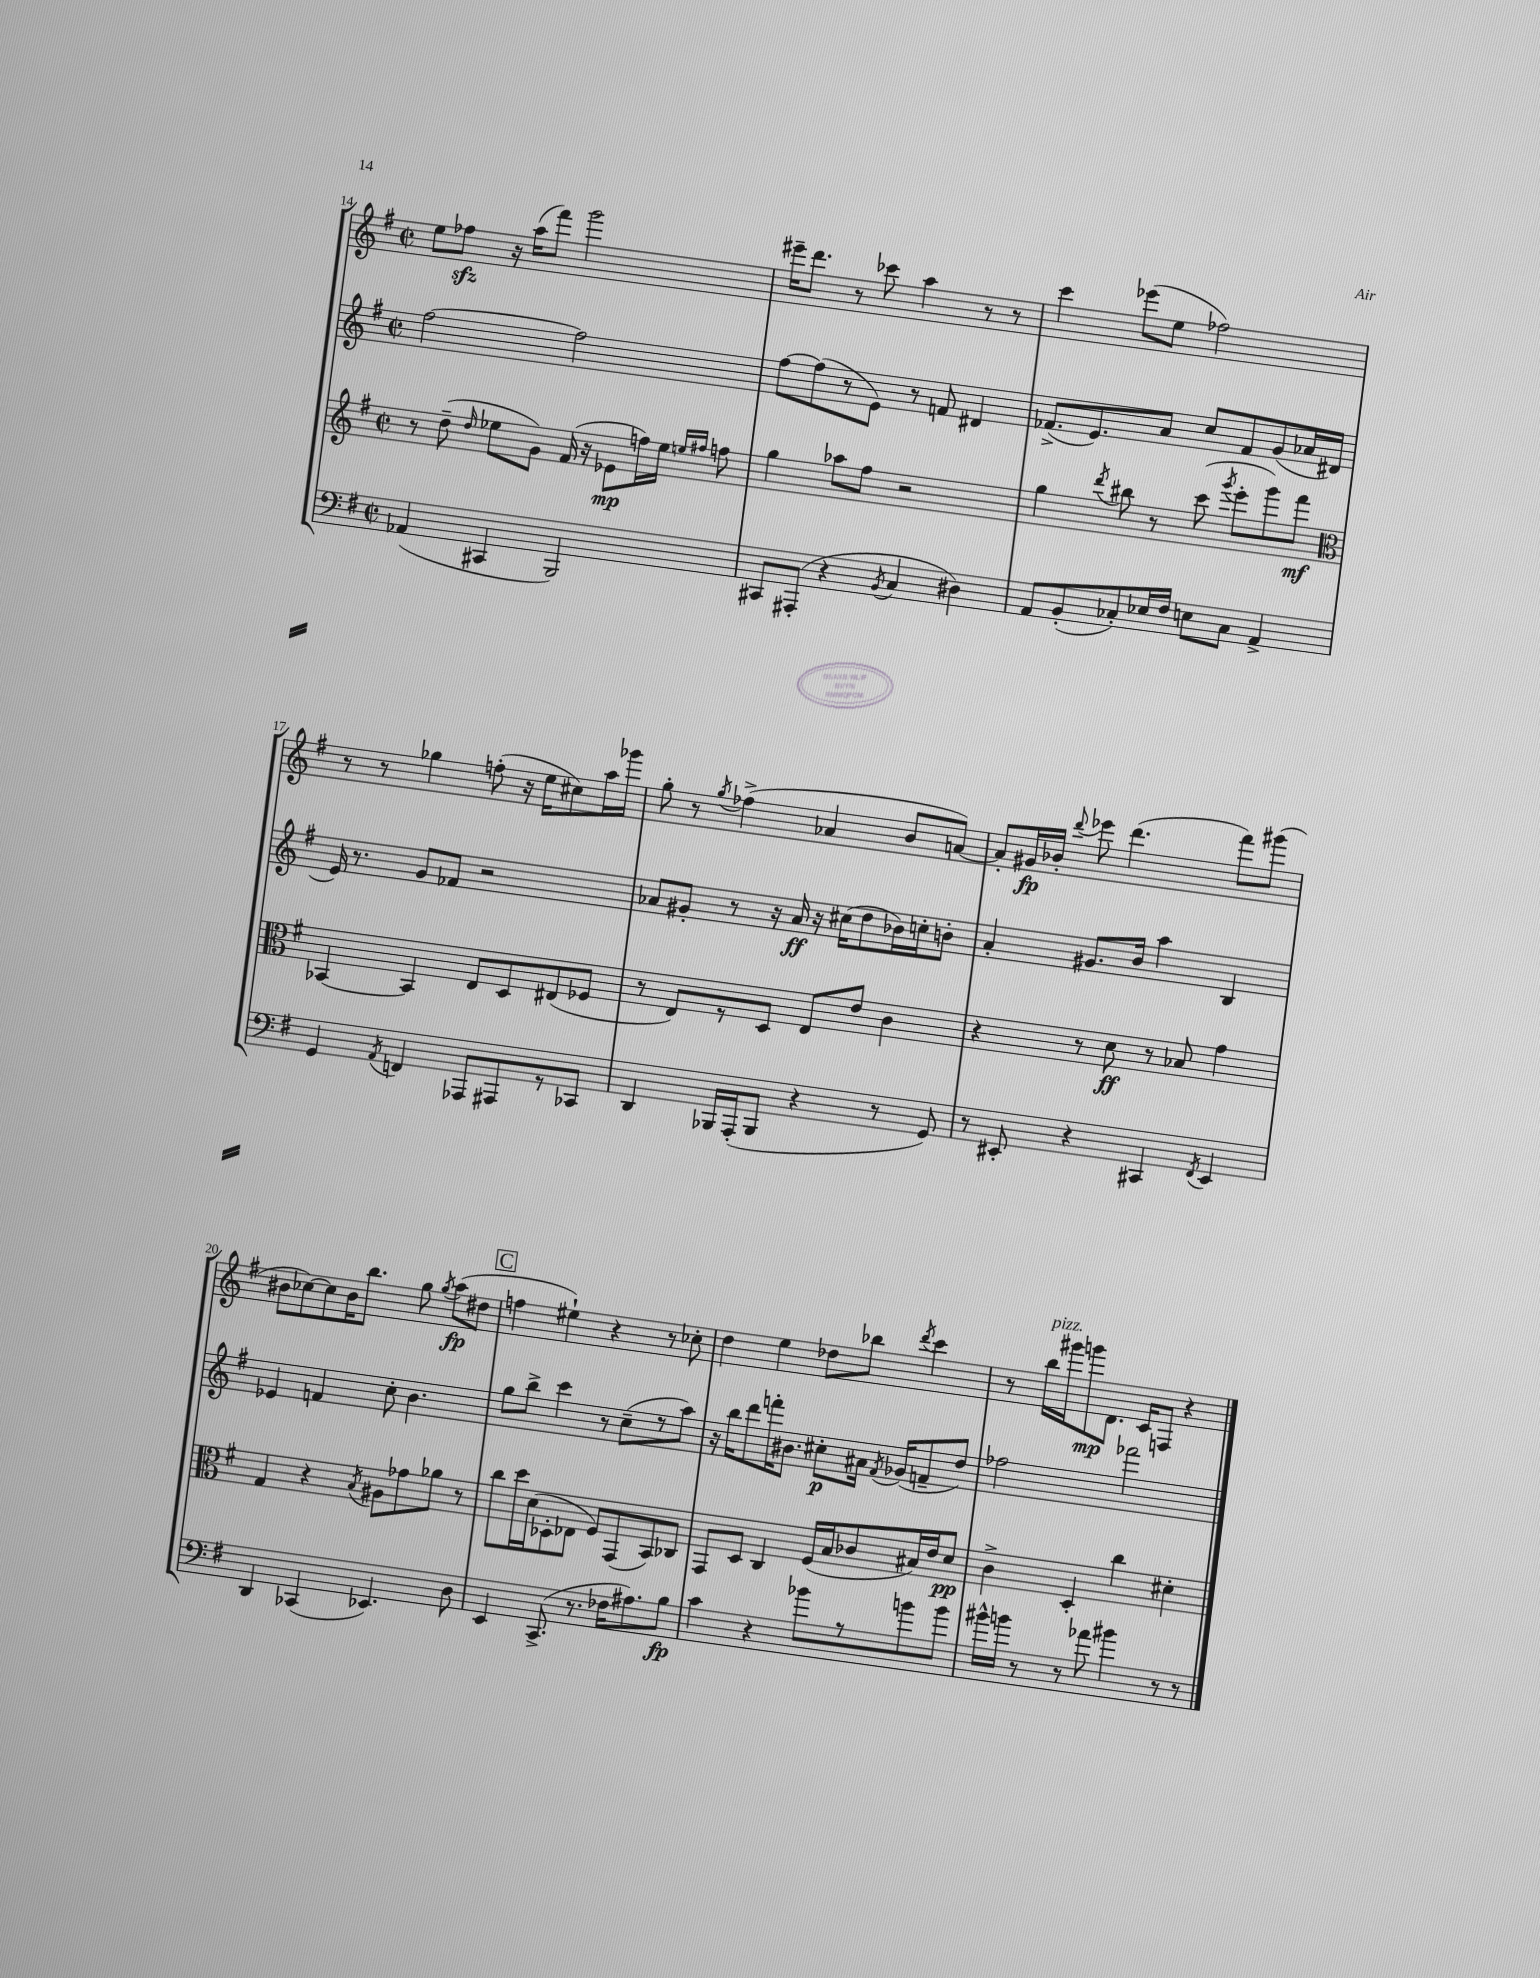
<<
\new StaffGroup <<
\new Staff = "s0" {
    \clef treble \key g \major \defaultTimeSignature \time 2/2
    \autoBeamOff e''8[ fes''8]\sfz r16 a''16[( fis'''8]) g'''2 |
    eis'''16[-- d'''8.] r8 ces'''8 a''4 r8 r8 |
    c'''4 ees'''8[( e''8] fes''2) |
    r8 r8 ges''4 f''8-.( r16 e''16[ cis''8) a''16 ges'''16] |
    g''8-. r8 \acciaccatura { g''8 } fes''4->( aes'4 b'8[ a'8]~) |
    a'8[-. gis'16\fp bes'16]-. \appoggiatura { d'''8 } ees'''8 d'''4.( fis'''8[) gis'''8]( |
    bis'8[ ces''8~) ces''8 bis'16 b''8.] g''8 \acciaccatura { g''8 } a''8[\fp( dis''8] |
    \mark \markup { \box "C" } f''4 eis''4-!) r4 r8 ces''8-. |
    d''4 e''4 des''8[ bes''8] \acciaccatura { d'''8 } c'''4 |
    r8 b''16[^\markup { \italic "pizz." } gis'''16 g'''8\mp d'8.] c'16[ f8] r4 \bar "|." |
}
\new Staff = "s1" {
    \clef treble \key g \major \defaultTimeSignature \time 2/2
    \autoBeamOff fis''2~ fis''2 |
    fis''8[~ fis''8( r8 e'8]) r8 f'8 dis'4 |
    fes'8.[->( e'8.) a'8] c''8[ fes'8 g'8( aes'16 dis'16] |
    e'16) r8. g'8[ fes'8] r2 |
    aes'8[ gis'8]-. r8 r16 aes'16\ff r16 cis''16[( d''8 bes'16) c''16-. b'8]-. |
    a'4-. gis'8.[ b'16] a''4 b4 |
    ees'4 f'4 c''8-. b'4. |
    \mark \markup { \box "C" } g''8[ b''8]-> c'''4 r8 c''8[--( r8 a''8]) |
    r16 b''16[ d'''8 f'''16-. bis'8.] cis''8[-.\p ais'16] \acciaccatura { fis'8 } ges'16[( f'8-- d''8]) |
    fes''2 fes'''2 \bar "|." |
}
\new Staff = "s2" {
    \clef treble \key g \major \defaultTimeSignature \time 2/2
    \autoBeamOff r8 d''8--( \grace { d''16 } ees''8[ g'8]) fis'16( r16 ees'8[\mp f''16) ees''16] \grace { e''16[ fis''16] } f''8 |
    g''4 aes''8[ fis''8] r2 |
    g''4 \acciaccatura { d'''8 } bis''8 r8 c'''8( \acciaccatura { g'''8 } e'''8[-. g'''8) fis'''8]\mf |
    \clef alto bes,4~ bes,4 e8[ d8 eis8( fes8] |
    r8 e8[) r8 d8] e8[ e'8] c'4 |
    r4 r8 d'8\ff r8 bes8 g'4 |
    g4 r4 \acciaccatura { b8 } ais8[ ges'8 aes'8] r8 |
    \mark \markup { \box "C" } c''8[ d''16 d'16( des8-. ees8] fis8[) g,8( b,8) ces8] |
    g,8[ d8] c4 fis16[( b16 ces'8 bis16) e'16 d'8]\pp |
    c'4-> d4-. c''4 dis'4-. \bar "|." |
}
\new Staff = "s3" {
    \clef bass \key g \major \defaultTimeSignature \time 2/2
    \autoBeamOff aes,4( cis,4 b,,2) |
    cis,8[ ais,,8]-.( r4 \acciaccatura { b,8 } c4 dis4) |
    a,8[ b,8-.( ces8-.) ees16 fis16] e8[ ces8] a,4-> |
    g,4 \acciaccatura { a,8 } f,4 aes,,8[ ais,,8 r8 ces,8] |
    d,4 bes,,16[ a,,16-.( bes,,8] r4 r8 g,8) |
    r8 eis,8-. r4 cis,4 \acciaccatura { fis,8 } eis,4 |
    d,4 ces,4( ees,4.) d8 |
    \mark \markup { \box "C" } e,4 c,8.->( r8. fes16[ ais8.) b8]\fp |
    c'4 r4 bes'8[ r8 b'8 b'8] |
    bis'16[-^ b'16] r8 r8 aes'8 bis'4 r8 r8 \bar "|." |
}
>>
>>
\layout { \context { \Score currentBarNumber = #14 } }
